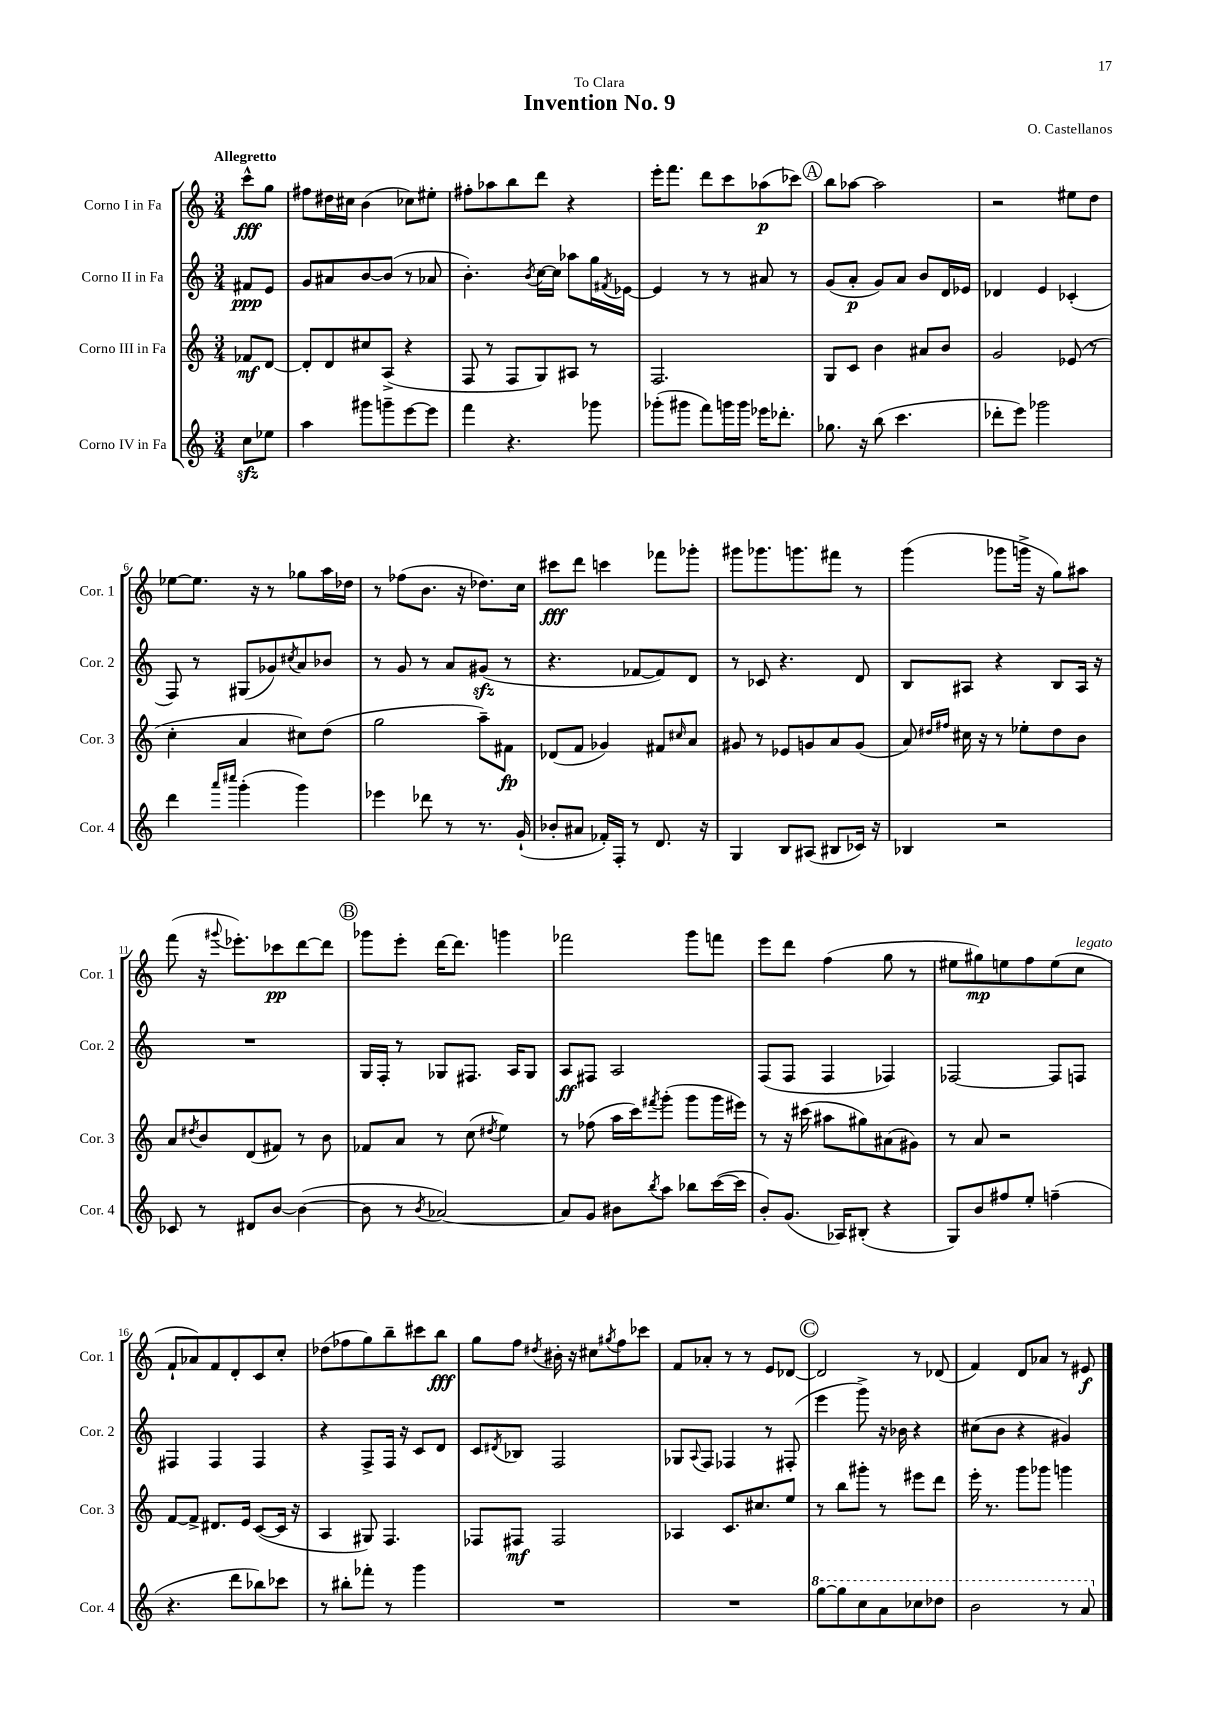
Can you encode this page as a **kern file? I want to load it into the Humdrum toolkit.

**kern	**kern	**kern	**kern
*staff4	*staff3	*staff2	*staff1
*clefG2	*clefG2	*clefG2	*clefG2
*k[]	*k[]	*k[]	*k[]
*M3/4	*M3/4	*M3/4	*M3/4
8cc\L	8f-/L	8f#/L	8ccc^^\L
8ee-\J	[8d/J	8e/J	8gg\J
=	=	=	=
4aa\	8d'/]L	8g/L	8ff#\L
.	8d/	8a#/	16dd#\L
.	.	.	16cc#\JJ
8ggg#\L	8cc#/	[8b/	(4b\
8ggg~\	(8A^/J	(8b/]J	.
[8eee\	4r	8r	8cc-\L)
8eee\]J	.	8a-/	8ee#'\J
=	=	=	=
4fff\	8F/	4.b'\)	8ff#'\L
.	8r	.	8aa-\
4.r	8F/L	.	8bb\
.	.	8qb/	.
.	8G/)	[16cc\LL	8ddd\J
.	.	16cc\]JJ	.
.	8A#/J	8aa-\L	4r
8ggg-\	8r	16gg\L	.
.	.	8qf#/	.
.	.	[16e-\JJ	.
=	=	=	=
(8ggg-'\L	2.F/	4e-/]	16eee'\LK
.	.	.	8.fff\J
8ggg#\J	.	.	.
8fff\L)	.	8r	8ddd\L
16ggg\L	.	8r	8ccc\
16ggg\JJ	.	.	.
16eee-\LK	.	8a#/	(8aa-\
8.ddd-'\J	.	.	.
.	.	8r	8ccc-\J)
=	=	=	=
8.gg-\	8G/L	(8g/L	8bb\L
.	8c/J	8a'/J	[8aa-\J
16r	.	.	.
(8bb\	4b\	8g/L)	2aa-\]
4.ccc\	.	8a/J	.
.	8a#/L	8b/L	.
.	8b/J	16d/L	.
.	.	16e-/JJ	.
=	=	=	=
8ddd-'\L	2g/	4d-/	2r
8eee\J)	.	.	.
2ggg-\	.	4e/	.
.	(8e-/	(4c-'/	8ee#\L
.	8r	.	8dd\J
=	=	=	=
4ddd\	4cc'\	8F/)	[8ee-\L
.	.	8r	8.ee-\]J
16qqaaa/LL	.	.	.
16qqcccc#/JJ	.	.	.
(4ggg'\	4a/	(8G#/L	.
.	.	.	16r
.	.	8g-/)	8r
.	.	8qcc#/	.
4ggg\)	8cc#\L)	8a/	8gg-\L
.	(8dd\J	8b-/J	16aa\L
.	.	.	16dd-\JJ
=	=	=	=
4eee-\	2gg\	8r	8r
.	.	8g/	(8ff-\L
8ddd-\	.	8r	8.b\J
8r	.	8a/L	.
.	.	.	16r
8.r	8aa~\L)	(8g#/J	8.dd-\L)
.	8f#\J	8r	.
(16g`/	.	.	16cc\Jk
=	=	=	=
8b-'/L	(8d-/L	4.r	8ccc#\L
8a#/J	8f/J	.	8ddd\J
16f-'/LL)	4g-/)	.	4ccc\
16F'/JJ	.	.	.
8r	.	[8f-/L	.
8.d/	8f#/L	8f-/])	8fff-\L
.	16qqcc#/	.	.
.	8a/J	8d/J	8ggg-'\J
16r	.	.	.
=	=	=	=
4G/	8g#/	8r	8ggg#\L
.	8r	8c-/	8.ggg-\
8B/L	8e-/L	4.r	.
.	.	.	8.ggg\
(8A#/J	8g/	.	.
8B#/L	8a/	.	8fff#\J
16c-/Jk)	(8g/J	8d/	8r
16r	.	.	.
=	=	=	=
4B-/	8a/)	8B/L	(4ggg\
.	16qqdd#/LL	.	.
.	16qqff#/JJ	.	.
.	16cc#\	8A#/J	.
.	16r	.	.
2r	8r	4r	8ggg-\L
.	8ee-'\L	.	16ggg^\Jk
.	.	.	16r
.	8dd#\	8B/L	8gg\L)
.	8b\J	16A#/Jk	8aa#\J
.	.	16r	.
=	=	=	=
8c-/	8a/L	2.r	(8fff\
.	8qdd#/	.	.
8r	8b/	.	16r
.	.	.	8qqggg#/
.	.	.	8.eee-'\L)
8d#/L	(8d/	.	.
[8b/J	8f#/J)	.	8ccc-\
(4b\_	8r	.	[8ddd\
.	8b\	.	8ddd\]J
=	=	=	=
8b\]	8f-/L	16G/LL	8ggg-\L
.	.	16F'/JJ	.
8r	8a/J	8r	8eee'\J
8qb/	.	.	.
[2a-/)	8r	8G-/L	[16ddd\LK
.	.	.	8.ddd\]J
.	(8cc\	8.F#/J	.
.	8qdd#/	.	.
.	4ee\)	.	4ggg\
.	.	16A/LK	.
.	.	8G-/J	.
=	=	=	=
8a-/]L	8r	8A/L	2fff-\
8g/J	(8ff-\	8F#/J	.
8b#\L	16aa\LL	2A/	.
.	16ccc\J)	.	.
8qbb/	8qfff#/	.	.
8aa\J	(8ggg'\J	.	.
8bb-\L	8ggg\L	.	8ggg\L
([16ccc\L	16ggg\L	.	8fff\J
16ccc\]JJ	16eee#\JJ)	.	.
=	=	=	=
8b'/L)	8r	(8F/L	8eee\L
(8.g/J	16r	8F/J	8ddd\J
.	(16ccc#\	.	.
.	8aa#\L	4F/	(4ff\
16A-/LK)	.	.	.
(8B#'/J	8gg#\)	.	.
4r	(8a#\	4F-/)	8gg\
.	8g#\J)	.	8r
=	=	=	=
8G/L)	8r	[2F-/	8ee#\L
8b/	8a/	.	8gg#\)
8ff#/	2r	.	8ee\
8ee'/J	.	.	8ff\
(4ff~\	.	8F-/]L	(8ee\
.	.	8F/J	8cc\J
=	=	=	=
4.r	[8f/L	4F#/	8f`/L
.	8f^/]J	.	8a-/)
.	8.d#/L	4F#/	8f/
8ddd\L	.	.	8d'/
.	16e/Jk	.	.
8bb-\)	([8c/L	4F#/	8c/
8ccc-\J	16c/]Jk	.	8cc'/J
.	16r	.	.
=	=	=	=
8r	4A/	4r	(8dd-\L
8bb#'\L	.	.	8ff-\
8fff-'\J	8G#/)	8F^/L	8gg\)
8r	4.F/	16F/Jk	8bb~\
.	.	16r	.
4ggg\	.	8c/L	8ccc#\
.	.	8d/J	8bb\J
=	=	=	=
2.r	8F-/L	8c/L	8gg\L
.	.	8qd#/	.
.	8F#/J	8B-/J	8ff\J
.	.	.	8qdd#/
.	2F#/	2F/	16b#'\
.	.	.	16r
.	.	.	8cc#\L
.	.	.	8qgg#/
.	.	.	8ff\
.	.	.	8ccc-\J
=	=	=	=
2.r	4A-/	8G-/L	8f/L
.	.	8qqA/	.
.	.	8F/J	8a-'/J
.	8.c/L	4F-/	8r
.	.	.	8r
.	8.cc#/	.	.
.	.	8r	8e/L
.	8ee/J	(8F#'/	[8d-/J
=	=	=	=
[8ggg\L	8r	4eee\	2d-/]
8ggg\]	8bb\L	.	.
8ccc\	8ggg#'\J	8ggg^\)	.
8aa\	8r	16r	.
.	.	16b-\	.
8ccc-\	8eee#\L	4r	8r
8ddd-\J	8ddd\J	.	(8d-/
=	=	=	=
2bb\	16eee'\	(8cc#\L	4f/)
.	8.r	.	.
.	.	8b\J	.
.	8ggg\L	4r	8d/L
.	8ggg-\J	.	8a-/J
8r	4ggg\	4g#/)	8r
8aa/	.	.	8e#/
==	==	==	==
*-	*-	*-	*-
